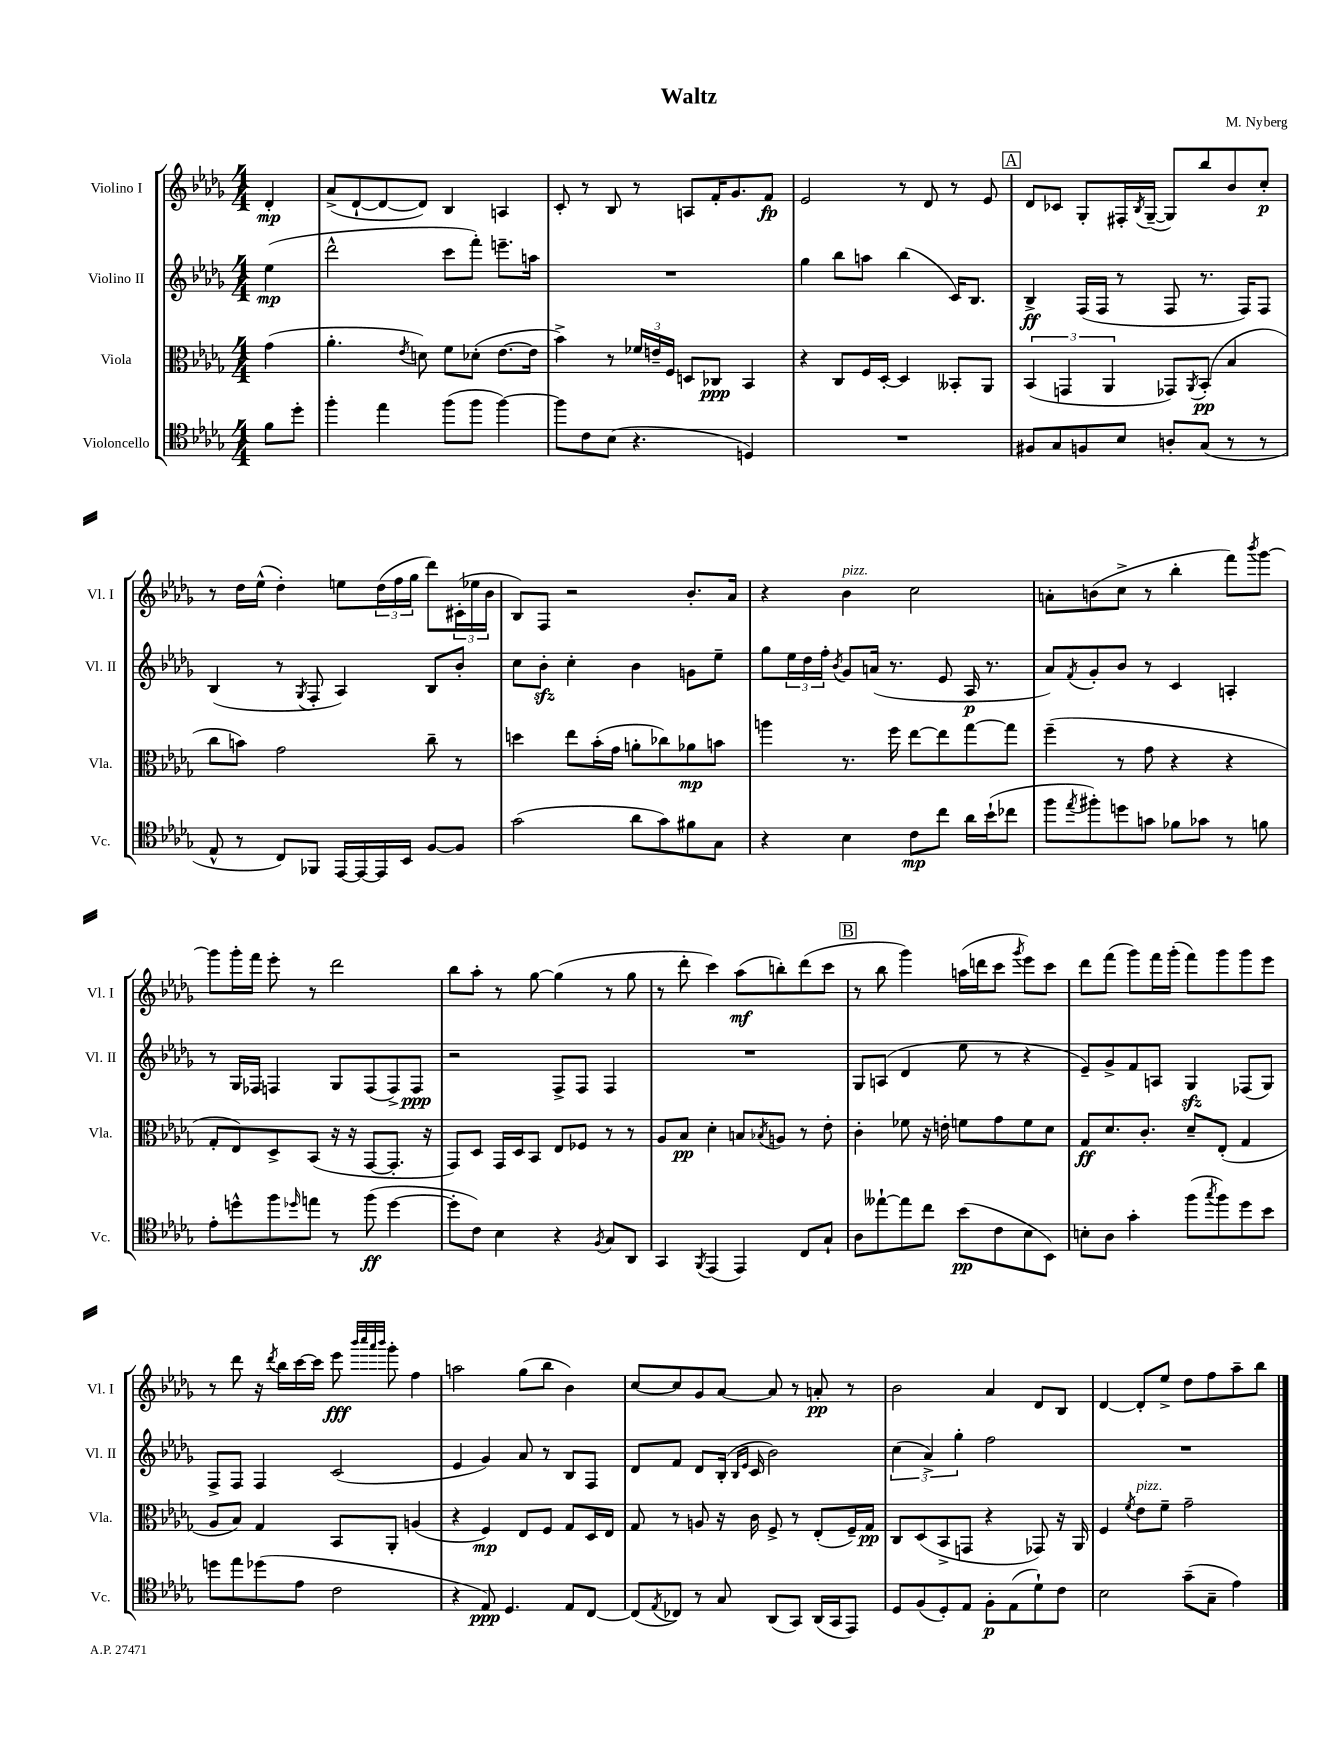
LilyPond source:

\header { title = "Waltz" composer = "M. Nyberg" }
<<
\new StaffGroup <<
\new Staff = "s0" \with { instrumentName = "Violino I" shortInstrumentName = "Vl. I" } {
    \clef treble \key des \major \numericTimeSignature \time 4/4 \partial 4
    des'4-.\mp |
    aes'8->( des'8~-! des'8~ des'8) bes4 a4 |
    c'8-. r8 bes8 r8 a8 f'16-. ges'8. f'8\fp |
    ees'2 r8 des'8 r8 ees'8 |
    \mark \markup { \box "A" } des'8 ces'8 ges8-. fis16-. \acciaccatura { bes8 } ges16~--( ges8) bes''8 bes'8 c''8-.\p |
    r8 des''16 ees''16-^( des''4-.) e''8 \tuplet 3/2 { des''16( f''16 ges''16 } des'''8) \tuplet 3/2 { cis'16-.( ees''16 bes'16 } |
    bes8) f8 r2 bes'8.-. aes'16 |
    r4 bes'4^\markup { \italic "pizz." } c''2 |
    a'8-. b'8( c''8-> r8 bes''4-. f'''8) \acciaccatura { bes'''8 } ges'''8~ |
    ges'''8 ges'''16-. f'''16 ees'''8-. r8 des'''2 |
    bes''8 aes''8-. r8 ges''8~ ges''4( r8 ges''8 |
    r8 des'''8-. c'''4) aes''8\mf( b''8-.) des'''8( c'''8 |
    \mark \markup { \box "B" } r8 bes''8 ges'''4) a''16( d'''16 c'''8 \acciaccatura { ges'''8 } ees'''8) c'''8 |
    des'''8 f'''8( ges'''8) f'''16 ges'''16-.( f'''8) ges'''8 ges'''8 ees'''8 |
    r8 des'''8 r16 \acciaccatura { des'''8 } bes''16 c'''16~ c'''16 ees'''8\fff \grace { bes'''32 c''''32 aes'''32 bes'''32 } ges'''8-. f''4 |
    a''2 ges''8( bes''8 bes'4) |
    c''8~ c''8 ges'8 aes'8~ aes'8 r8 a'8-.\pp r8 |
    bes'2 aes'4 des'8 bes8 |
    des'4~ des'8-. ees''8-> des''8 f''8 aes''8-- bes''8 \bar "|." |
}
\new Staff = "s1" \with { instrumentName = "Violino II" shortInstrumentName = "Vl. II" } {
    \clef treble \key des \major \numericTimeSignature \time 4/4 \partial 4
    ees''4\mp( |
    des'''2-^ c'''8 f'''8-.) e'''8.-- a''16 |
    R1 |
    ges''4 bes''8 a''8 bes''4( c'16) bes8. |
    \mark \markup { \box "A" } bes4->\ff f16( f16 r8 f8 r8. f16) f8 |
    bes4( r8 \acciaccatura { ges8 } f8-. aes4) bes8 bes'8-. |
    c''8 bes'8-.\sfz c''4-. bes'4 g'8 ees''8-- |
    ges''8 \tuplet 3/2 { ees''16 des''16 f''16-. } \acciaccatura { bes'8 } ges'8 a'16( r8. ees'8 aes16\p r8. |
    aes'8) \acciaccatura { f'8 } ges'8-. bes'8 r8 c'4 a4-. |
    r8 ges16 fes16 f4 ges8 f8( f8->) f8\ppp |
    r2 f8-> f8 f4 |
    R1 |
    \mark \markup { \box "B" } ges8 a8( des'4 ees''8 r8 r4 |
    ees'8--) ges'8-> f'8 a8 ges4\sfz fes8( ges8) |
    f8-> f8 f4 c'2( |
    ees'4 ges'4) aes'8 r8 bes8 f8 |
    des'8 f'8 des'8 bes16-.( \grace { bes16 ees'16 } c'16 bes'2) |
    \tuplet 3/2 { c''4( aes'4->) ges''4-. } f''2 |
    R1 \bar "|." |
}
\new Staff = "s2" \with { instrumentName = "Viola" shortInstrumentName = "Vla." } {
    \clef alto \key des \major \numericTimeSignature \time 4/4 \partial 4
    ges'4( |
    aes'4.-. \acciaccatura { ees'8 } d'8) f'8 des'8-.( ees'8.~ ees'16 |
    bes'4->) r8 \tuplet 3/2 { fes'16 e'16-- f16 } d8 ces8\ppp bes,4 |
    r4 c8 f16 des16~-. des4 beses,8-. aes,8 |
    \mark \markup { \box "A" } \tuplet 3/2 { bes,4( g,4 aes,4 } ges,8) \acciaccatura { aes,8 } bes,8-.\pp( bes4 |
    c''8 b'8) ges'2 c''8-- r8 |
    d''4 ees''8 bes'16-.( ges'16 a'8-. ces''8) aes'8\mp b'8 |
    a''4 r8. f''16 ees''8~ ees''8 ges''8~ ges''8 |
    f''4--( r8 ges'8 r4 r4 |
    ges8-. ees8) des8-> bes,8( r16 r16 ges,8~ ges,8.-. r16 |
    ges,8) des8 ges,16 des16 bes,8 ees8 fes8 r8 r8 |
    aes8 bes8\pp des'4-. b8 \acciaccatura { bes8 } a8 r8 ees'8-. |
    \mark \markup { \box "B" } c'4-. fes'8 r16 e'16-. f'8 ges'8 f'8 des'8 |
    ges8\ff des'8. c'8.-. des'8-- ees8-.( ges4 |
    aes8 bes8) ges4 bes,8 aes,8-. a4( |
    r4 f4\mp) ees8 f8 ges8 des16 ees16 |
    ges8 r8 a8 r16 c'16 f8-> r8 ees8-.( f16--) ges16\pp |
    c8 des8( bes,8-> g,8 r4 ges,8) r16 aes,16 |
    f4 \acciaccatura { f'8 } ees'8^\markup { \italic "pizz." } f'8-- ges'2-- \bar "|." |
}
\new Staff = "s3" \with { instrumentName = "Violoncello" shortInstrumentName = "Vc." } {
    \clef tenor \key des \major \numericTimeSignature \time 4/4 \partial 4
    f'8 des''8-. |
    f''4-. ees''4 f''8( f''8 f''4~) |
    f''8 c'8 bes8( r4. d4) |
    R1 |
    \mark \markup { \box "A" } fis8 ges8 f8 bes8 a8-. ges8( r8 r8 |
    ees8-^ r8 c8) fes,8 ees,16~ ees,16~ ees,16 bes,16 f8~ f8 |
    ges'2( aes'8 ges'8) fis'8 ges8 |
    r4 bes4 c'8\mp c''8 aes'16 bes'16-!( ces''8 |
    f''8 \acciaccatura { ees''8 } fis''8-.) d''8 g'8 fes'8 ges'8 r8 f'8 |
    ees'8-. d''8-^ f''8 \grace { des''16 } e''8 r8 f''8\ff( des''4~ |
    des''8-. c'8) bes4 r4 \acciaccatura { f8 } ges8 aes,8 |
    ges,4 \acciaccatura { f,8 } ees,4( ees,4) c8 ges8-! |
    \mark \markup { \box "B" } aes8 eeses''8~-! eeses''8 c''8 bes'8\pp( c'8 bes8 bes,8) |
    b8-. aes8 ges'4-. f''8( \acciaccatura { ges''8 } f''8) des''8 bes'8 |
    d''8 ees''8 des''8( ees'8 c'2 |
    r4 ees8\ppp) des4. ees8 c8~ |
    c8( \acciaccatura { ees8 } ces8) r8 ges8 aes,8( ges,8) aes,16( ges,16 ees,8) |
    des8 f8( des8-.) ees8 f8-.\p ees8( des'8-!) c'8 |
    bes2 ges'8--( ges8-- ees'4) \bar "|." |
}
>>
>>
\layout { \context { \Score \remove "Bar_number_engraver" } }
